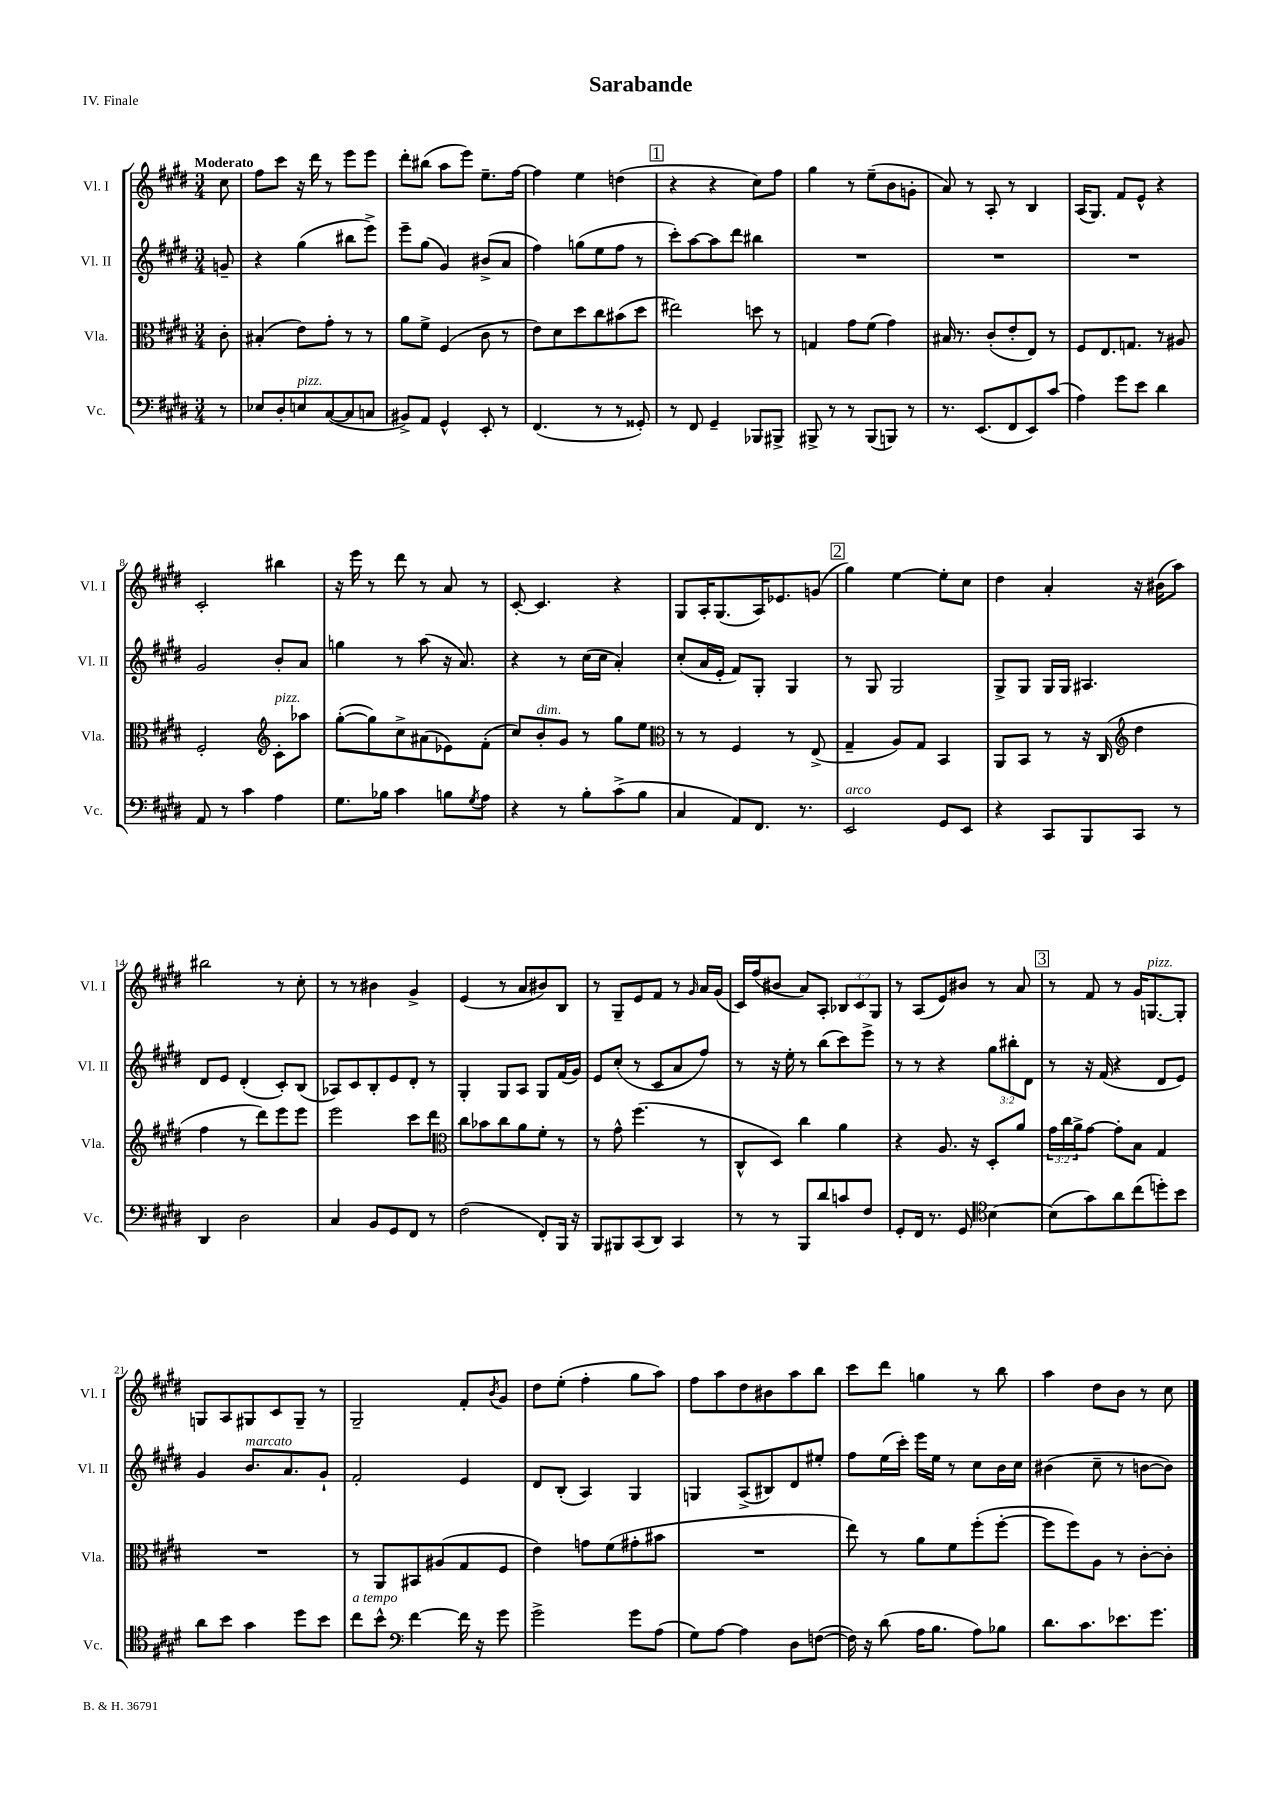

**kern	**kern	**kern	**kern
*part4	*part3	*part2	*part1
*staff4	*staff3	*staff2	*staff1
*I"Vc.	*I"Vla.	*I"Vl. II	*I"Vl. I
*I'Vc.	*I'Vla.	*I'Vl. II	*I'Vl. I
*clefF4	*clefC3	*clefG2	*clefG2
*k[f#c#g#d#]	*k[f#c#g#d#]	*k[f#c#g#d#]	*k[f#c#g#d#]
*M3/4	*M3/4	*M3/4	*M3/4
=	=	=	=
!	!	!	!LO:TX:a:B:t=Moderato
8r	8c#'\	8gn~/	8cc#\
=1	=1	=1	=1
8E-X/L	(4B#X'/	4r	8ff#\L
8D#'/	.	.	8ccc#\J
!LO:TX:a:i:t=pizz.	!	!	!
8En/	8e\L)	(4gg#\	16r
.	.	.	16ddd#\
([8C#/	8g#'\J	.	8r
8C#/]	8r	8bb#X\L	8eee\L
8Cn/J	8r	8eee^\J)	8eee\J
=2	=2	=2	=2
8BB#X^/L)	8a\L	8eee~\L	8ddd#'\L
8AA/J	8f#^\J	(8gg#\J	(8bb#X\J
4GG#^^/	(4F#/	4g#/)	8aa\L
.	.	.	8eee\J)
8EE'/	8c#\	(8b#X^/L	8.ee~\L
8r	8r	8a/J	.
.	.	.	[16ff#\Jk
=3	=3	=3	=3
(4.FF#/	8e\L)	4ff#\)	4ff#\]
.	8d#\	.	.
.	8dd#\	(8ggn\L	4ee\
8r	8cc#\	8ee\	.
8r	(8b#X\	8ff#\J	(4ddn\
8GG##X'/)	8dd#\J	8r	.
!!LO:REH:place=s1:t=1
=4	=4	=4	=4
8r	2ee#X\)	8ccc#'\L)	4r
8FF#/	.	[8aa\	.
4GG#~/	.	8aa\]	4r
.	.	8ddd#\J	.
8BBB-X/L	8ddn\	4bb#X\	8cc#\L)
8BBB#X^/J	8r	.	8ff#\J
=5	=5	=5	=5
8BBB#X^/	4Gn/	2.r	4gg#\
8r	.	.	.
8r	8g#\L	.	8r
(8BBB#/L	(8f#\J	.	(8ee~\L
8BBBn/J)	4g#\)	.	8b\
8r	.	.	8gn'\J
=6	=6	=6	=6
8.r	16B#X/	2.r	8a/)
.	8.r	.	.
.	.	.	8r
(8.EE/L	.	.	.
.	(8c#'/L	.	8A'/
8FF#/	8e'/	.	8r
8EE/)	8E/J)	.	4B/
(8c#/J	8r	.	.
=7	=7	=7	=7
4A\)	8F#/L	2.r	(16A/KL
.	.	.	8.G#/J)
.	8.E/	.	.
8g#\L	.	.	8f#/L
.	8.Gn/J	.	.
8e\J	.	.	8e^^/J
4d#\	8r	.	4r
.	8A#X/	.	.
!!LO:LB:g=z
=8	=8	=8	=8
8AA/	2F#'/	2g#/	2c#'/
8r	.	.	.
4c#\	.	.	.
*	*clefG2	*	*
!	!LO:TX:a:i:t=pizz.	!	!
4A\	8c#'\L	8b'/L	4bb#X\
.	8aa-X\J	8a/J	.
=9	=9	=9	=9
8.G#\L	([8gg#'\L	4ggn\	16r
.	.	.	16eee\
.	8gg#\])	.	8r
16B-X\Jk	.	.	.
4c#\	8cc#^\	8r	8ddd#\
.	(8a#X\	(8aa\	8r
8Bn\L	8e-X\)	16r	8a/
.	.	8.a/)	.
8qG#/	.	.	.
8A\J	(8f#'\J	.	8r
=10	=10	=10	=10
4r	8cc#/L)	4r	[8c#'/
!	!LO:TX:a:i:t=dim.	!	!
.	8b'/	.	4.c#/]
8r	8g#/J	8r	.
8B'\L	8r	(16cc#\LL	.
.	.	16cc#\JJ	.
(8c#^\	8gg#\L	4a'/)	4r
8B\J	8ee\J	.	.
=11	=11	=11	=11
*	*clefC3	*	*
4C#/	8r	(8cc#'/L	8G#/L
.	8r	16a/L	16A'/K
.	.	16e'/JJ	(8.G#/
8AA/L)	4F#/	8f#/L)	.
8.FF#/J	.	8G#'/J	16A/K)
.	.	.	8.e-X/
.	8r	4G#/	.
8.r	.	.	.
.	(8E^/	.	(8gn/J
!!LO:REH:place=s1:t=2
=12	=12	=12	=12
!LO:TX:a:i:t=arco	!	!	!
2EE/	4G#~/	8r	4gg#\)
.	.	8G#/	.
.	8A/L)	2G#/	[4ee\
.	8G#/J	.	.
8GG#/L	4BB/	.	8ee'\L]
8EE/J	.	.	8cc#\J
=13	=13	=13	=13
4r	8AA/L	8G#^/L	4dd#\
.	8BB/J	8G#/J	.
8CC#/L	8r	16G#/LL	4a'/
.	.	16G#/JJ	.
8BBB/	16r	4.A#X/	.
.	(16C#/	.	.
*	*clefG2	*	*
8CC#/J	4dd#\	.	16r
.	.	.	(16b#X\KL
8r	.	.	8aa\J)
!!LO:LB:g=z
=14	=14	=14	=14
4DD#/	4ff#\	8d#/L	2bb#X\
.	.	8e/J	.
2D#\	8r	(4d#'/	.
.	8ddd#\L)	.	.
.	8eee\	8c#'/L)	8r
.	8eee\J	(8B/J	8cc#'\
=15	=15	=15	=15
4C#/	2eee\	8A-X/L)	8r
.	.	8c#/	8r
8BB/L	.	8B'/	4b#X\
8GG#/	.	8e/	.
8FF#/J	8ccc#\L	8d#'/J	4g#^/
8r	8ddd#\J	8r	.
=16	=16	=16	=16
*	*clefC3	*	*
(2F#\	8cc#\L	4G#'/	(4e/
.	8b-X\	.	.
.	8cc#\	8G#/L	8r
.	8a\	8A/J	8a/L
8FF#'/L)	8f#'\J	8G#/L	8b#X/)
16BBB/Jk	8r	(16f#/L	8B/J
16r	.	16g#/JJ)	.
=17	=17	=17	=17
8BBB/L	8r	8e/L	8r
8BBB#X/	8g#^^\	(8cc#'/J	8G#~/L
(8CC#/	(4.ff#\	8r	8e/
8DD#/J)	.	8c#/L	8f#/J
4CC#/	.	8a/	8r
.	.	.	16qqg#/
.	8r	8ff#/J)	16a/LL
.	.	.	(16g#/JJ
=18	=18	=18	=18
8r	8C#^^/L	8r	16c#/LL)
.	.	.	(16ff#/J
8r	8D#/J)	16r	8b#X/J
.	.	16ee'\	.
8BBB/L	4cc#\	8r	8a/L)
8d#/	.	(8bb\L	8A'/J
8cn/	4a\	8ccc#\)	12B-X/L
.	.	.	12c#/
8F#/J	.	8eee^\J	.
.	.	.	12G#/J
=19	=19	=19	=19
8GG#'/L	4r	8r	8r
16FF#/Jk	.	8r	(8A/L
8.r	.	.	.
.	8.A/	4r	8e/)
8GG#/	.	.	8b#X/J
.	16r	.	.
*clefC4	*	*	*
[4B\	8D#'/L	12gg#\L	8r
.	.	12bb#X'\	.
.	8a/J	.	8a/
.	.	12d#\J	.
!!LO:REH:place=s1:t=3
=20	=20	=20	=20
(8B\L]	24g#\LL	8r	8r
.	24cc#\	.	.
.	24a^\J	.	.
8g#\)	[8g#\J	16r	8f#/
.	.	(16f#/	.
8a\	8g#'\L]	4r	8r
(8cc#\	8B\J	.	16g#/KL
!	!	!	!LO:TX:a:i:t=pizz.
.	.	.	[8.Gn/
8ddn'\)	4G#/	8d#/L	.
8b\J	.	8e/J)	8G'/J]
!!LO:LB:g=z
=21	=21	=21	=21
8a\L	2.r	4g#/	8Gn/L
8b\J	.	.	8A/
!	!	!LO:TX:a:i:t=marcato	!
4g#\	.	8.b/L	8G#X/
.	.	.	8c#/
.	.	8.a/	.
8dd#\L	.	.	8G#~/J
8b\J	.	8g#`/J	8r
=22	=22	=22	=22
!LO:TX:a:i:t=a tempo	!	!	!
8cc#\L	8r	2f#'/	2G#~/
8b^^\J	8AA/L	.	.
*clefF4	*	*	*
[4f#\	8BB#X/	.	.
.	(8A#X/	.	.
16f#\]	8G#/	4e/	8f#'/L
16r	.	.	.
.	.	.	8qb/
8g#\	8F#/J	.	8g#/J
=23	=23	=23	=23
2g#^\	4e\)	8d#/L	8dd#\L
.	.	(8B'/J	(8ee'\J
.	8gn\L	4A/)	4ff#'\
.	(8f#\	.	.
8g#\L	8g#X'\	4G#/	8gg#\L
(8A\J	8b#X\J	.	8aa\J)
=24	=24	=24	=24
8G#\L)	2.r	4Gn/	8ff#\L
[8A\J	.	.	8aa\
4A\]	.	(8A^/L	8dd#\
.	.	8B#X/)	8b#X\
8D#\L	.	8d#/	8aa\
([8Fn\J	.	8ee#X'/J	8bb\J
=25	=25	=25	=25
16F\])	8ee\)	8ff#\L	8ccc#\L
16r	.	.	.
(8d#\	8r	(16ee\L	8ddd#\J
.	.	16ccc#'\JJ)	.
16A\KL	8a\L	16eee\LL	4ggn\
8.B\J	.	16ee\JJ	.
.	8f#\	8r	.
8A\L)	(8ff#'\	8cc#\L	8r
8B-X\J	[8ff#'\J	16b\L	8bb\
.	.	16cc#\JJ	.
=26	=26	=26	=26
8.d#\L	8ff#\L]	(4b#X\	4aa\
.	8ff#\)	.	.
8.c#\	.	.	.
.	8A\J	8cc#~\	8dd#\L
8.e-X\	8r	8r	8b\J
.	[8c#'\L	[8bn\L	8r
8.g#\J	.	.	.
.	8c#'\J]	8b\J])	8cc#\
==	==	==	==
*-	*-	*-	*-
